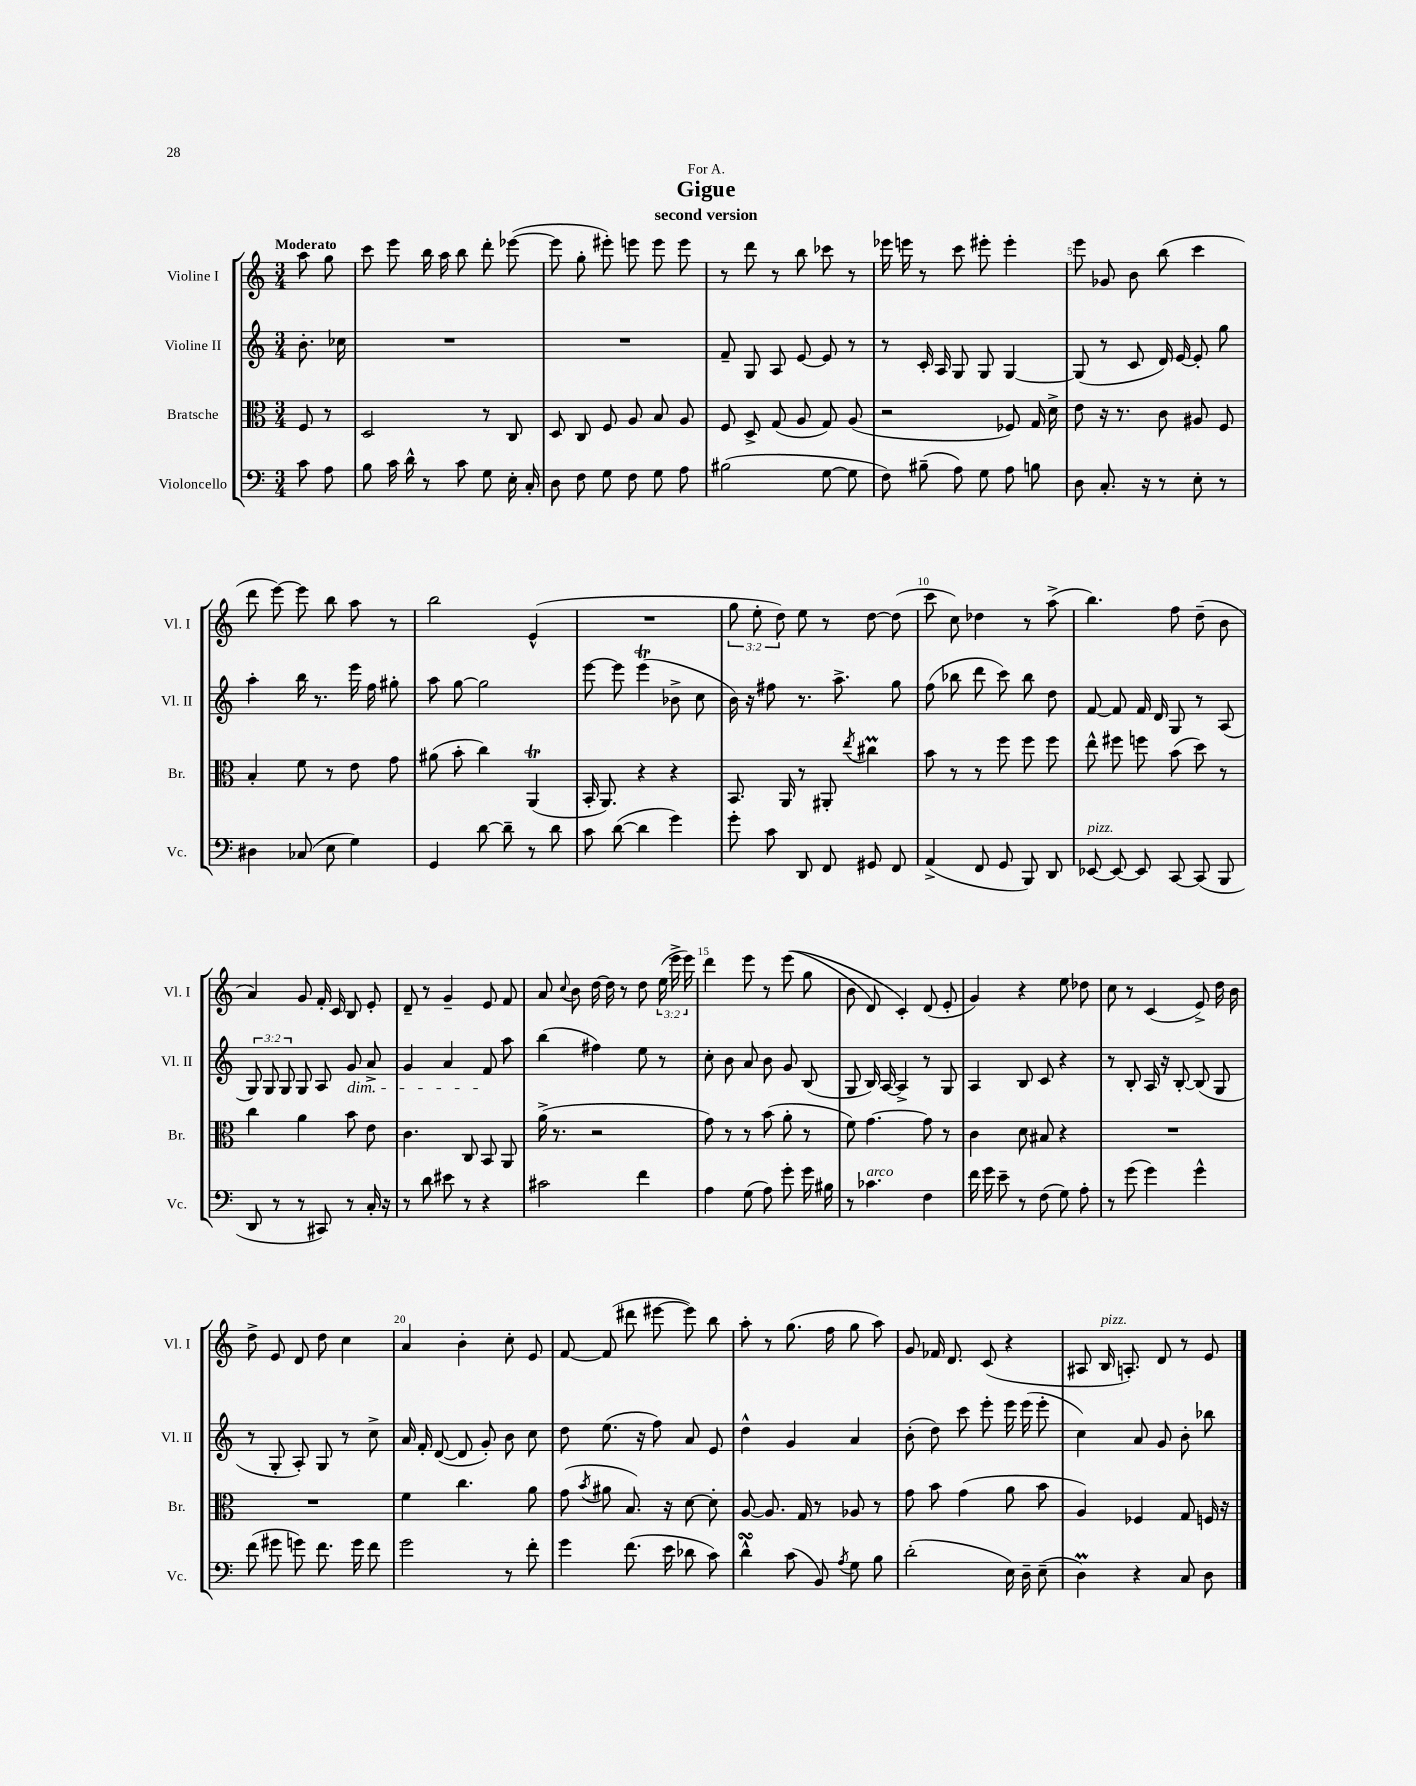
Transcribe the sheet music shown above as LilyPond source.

\header { title = "Gigue" subtitle = "second version" dedication = "For A." }
<<
\new StaffGroup <<
\new Staff = "s0" \with { instrumentName = "Violine I" shortInstrumentName = "Vl. I" } {
    \clef treble \key c \major \numericTimeSignature \time 3/4 \override Staff.TupletNumber.text = #tuplet-number::calc-fraction-text \partial 4 \tempo "Moderato"
    \autoBeamOff a''8 g''8 |
    c'''8 e'''8 b''16 a''16 b''8 d'''8-. ees'''8~( |
    ees'''8 g''8-. eis'''8-.) e'''8 e'''8 e'''8 |
    r8 d'''8 r8 b''8 ces'''8 r8 |
    ees'''16 e'''16 r8 c'''8 eis'''8-. eis'''4-. |
    e'''8 ges'8 b'8 b''8( c'''4 |
    d'''8 e'''8~) e'''8 b''8 a''8 r8 |
    b''2 e'4-^( |
    R2. |
    \tuplet 3/2 { g''8 e''8-. d''8) } e''8 r8 d''8~ d''8( |
    c'''8 c''8) des''4 r8 a''8->( |
    b''4.) f''8 d''8--( b'8 |
    a'4) g'8 f'16-. c'16 b8 e'8-. |
    d'8-- r8 g'4-- e'8 f'8 |
    a'8 \appoggiatura { c''8 } b'8 d''16~ d''16 r8 d''8 \tuplet 3/2 { e''16( e'''16-> e'''16) } |
    d'''4 e'''8 r8 e'''8(\( g''8 |
    b'8 d'8) c'4-.\) d'8( e'8-. |
    g'4) r4 e''8 des''8 |
    c''8 r8 c'4( e'8->) d''16 b'16 |
    d''8-> e'8 d'8 d''8 c''4 |
    a'4 b'4-. c''8-. e'8 |
    f'8~ f'8( dis'''8 eis'''8~ eis'''8) b''8 |
    a''8-. r8 g''8.( f''16 g''8 a''8) |
    g'8 fes'16 d'8. c'8( r4 |
    ais8 b16^\markup { \italic "pizz." } a8.-.) d'8 r8 e'8 \bar "|." |
}
\new Staff = "s1" \with { instrumentName = "Violine II" shortInstrumentName = "Vl. II" } {
    \clef treble \key c \major \numericTimeSignature \time 3/4 \override Staff.TupletNumber.text = #tuplet-number::calc-fraction-text \partial 4
    \autoBeamOff b'8.-. ces''16 |
    R2. |
    R2. |
    f'8-- g8 a8 e'8~ e'8 r8 |
    r8 c'16-. a16 g8 g8 g4~ |
    g8( r8 c'8 d'16) e'16~ e'8-. g''8 |
    a''4-. b''16 r8. e'''16 f''16 gis''8-. |
    a''8 g''8~ g''2 |
    e'''8~ e'''8 e'''4\trill( bes'8-> c''8 |
    b'16) r16 fis''8 r8. a''8.-> g''8 |
    f''8( bes''8 d'''8 c'''8) bes''8 d''8 |
    f'8~ f'8 f'16 d'16 g8 r8 a8( |
    \tuplet 3/2 { g8) g8 g8 } g8 a8 g'8\dim a'8-> |
    g'4 a'4 f'8\! a''8 |
    b''4( fis''4) e''8 r8 |
    c''8-. b'8 a'8 b'8 g'8 b8( |
    g8 b16) a16~ a4-> r8 g8 |
    a4 b8 c'8 r4 |
    r8 b8-. a16 r16 b8~-. b8( g8 |
    r8 g8-. a8-.) g8 r8 c''8-> |
    a'16 f'16-. d'8~( d'8 g'8-.) b'8 c''8 |
    d''8 e''8.( r16 f''8) a'8 e'8 |
    d''4-^ g'4 a'4 |
    b'8-.( d''8) c'''8 e'''8-. e'''16 e'''16( e'''8-. |
    c''4) a'8 g'8 b'8-. bes''8 \bar "|." |
}
\new Staff = "s2" \with { instrumentName = "Bratsche" shortInstrumentName = "Br." } {
    \clef alto \key c \major \numericTimeSignature \time 3/4 \partial 4
    \autoBeamOff f8 r8 |
    d2 r8 c8 |
    d8 c8 f8 a8 b8 a8 |
    f8 d8-> g8( a8 g8) a8( |
    r2 fes8) g16 d'16-> |
    e'8 r16 r8. c'8 ais8 f8 |
    b4-. f'8 r8 e'8 g'8 |
    ais'8( b'8-. c''4) a,4\trill( |
    b,16-. a,8.) r4 r4 |
    b,8. a,16 r8 ais,8-. \acciaccatura { e''8 } cis''4\prall |
    b'8 r8 r8 f''8 f''8 f''8 |
    e''8-^ fis''8 f''8 b'8( d''8) r8 |
    c''4 a'4 b'8 e'8 |
    c'4. c8 b,8 a,8 |
    a'16->( r8. r2 |
    g'8) r8 r8 b'8( a'8-. r8 |
    f'8) g'4.~ g'8 r8 |
    c'4 d'8 bis8 r4 |
    R2. |
    R2. |
    f'4 c''4. a'8 |
    g'8( \acciaccatura { b'8 } ais'8 b8.) r16 d'8~ d'8-. |
    a8~ a8. g16 r8 aes8 r8 |
    g'8 b'8 g'4( a'8 b'8 |
    a4) fes4 g8 f16 r16 \bar "|." |
}
\new Staff = "s3" \with { instrumentName = "Violoncello" shortInstrumentName = "Vc." } {
    \clef bass \key c \major \numericTimeSignature \time 3/4 \partial 4
    \autoBeamOff c'8 a8 |
    b8 c'16 d'16-^ r8 c'8 g8 e16-. c16-. |
    d8 f8 g8 f8 g8 a8 |
    bis2( g8~ g8 |
    f8) bis8--( a8) g8 a8 b8 |
    d8 c8.-. r16 r8 e8-. r8 |
    dis4 ces8( e8 g4) |
    g,4 d'8~ d'8-- r8 d'8 |
    c'8 d'8~( d'4 g'4) |
    g'8-. c'8 d,8 f,8 gis,8 f,8 |
    a,4->( f,8 g,8 b,,8) d,8 |
    ees,8~^\markup { \italic "pizz." } ees,8~ ees,8 c,8~ c,8( b,,8 |
    d,8 r8 r8 cis,8) r8 c16-. r16 |
    r8 d'8 eis'8 r8 r4 |
    cis'2 f'4 |
    a4 g8( a8) g'8-. g'16 bis16 |
    r8 ces'4.^\markup { \italic "arco" } f4 |
    f'16 g'16 e'8-- r8 f8( g8) a8-. |
    r8 g'8( g'4) g'4-^ |
    f'8( gis'8 g'8) f'8. g'16 f'8 |
    g'2 r8 f'8-. |
    g'4 f'8.( e'16 des'8 c'8) |
    d'4-^\turn c'8( b,8) \acciaccatura { a8 } g8 b8 |
    d'2-.( e16) d16-- e8--( |
    d4\prall) r4 c8 d8 \bar "|." |
}
>>
>>
\layout { \context { \Score \override BarNumber.break-visibility = ##(#f #t #t) barNumberVisibility = #(every-nth-bar-number-visible 5) } }
